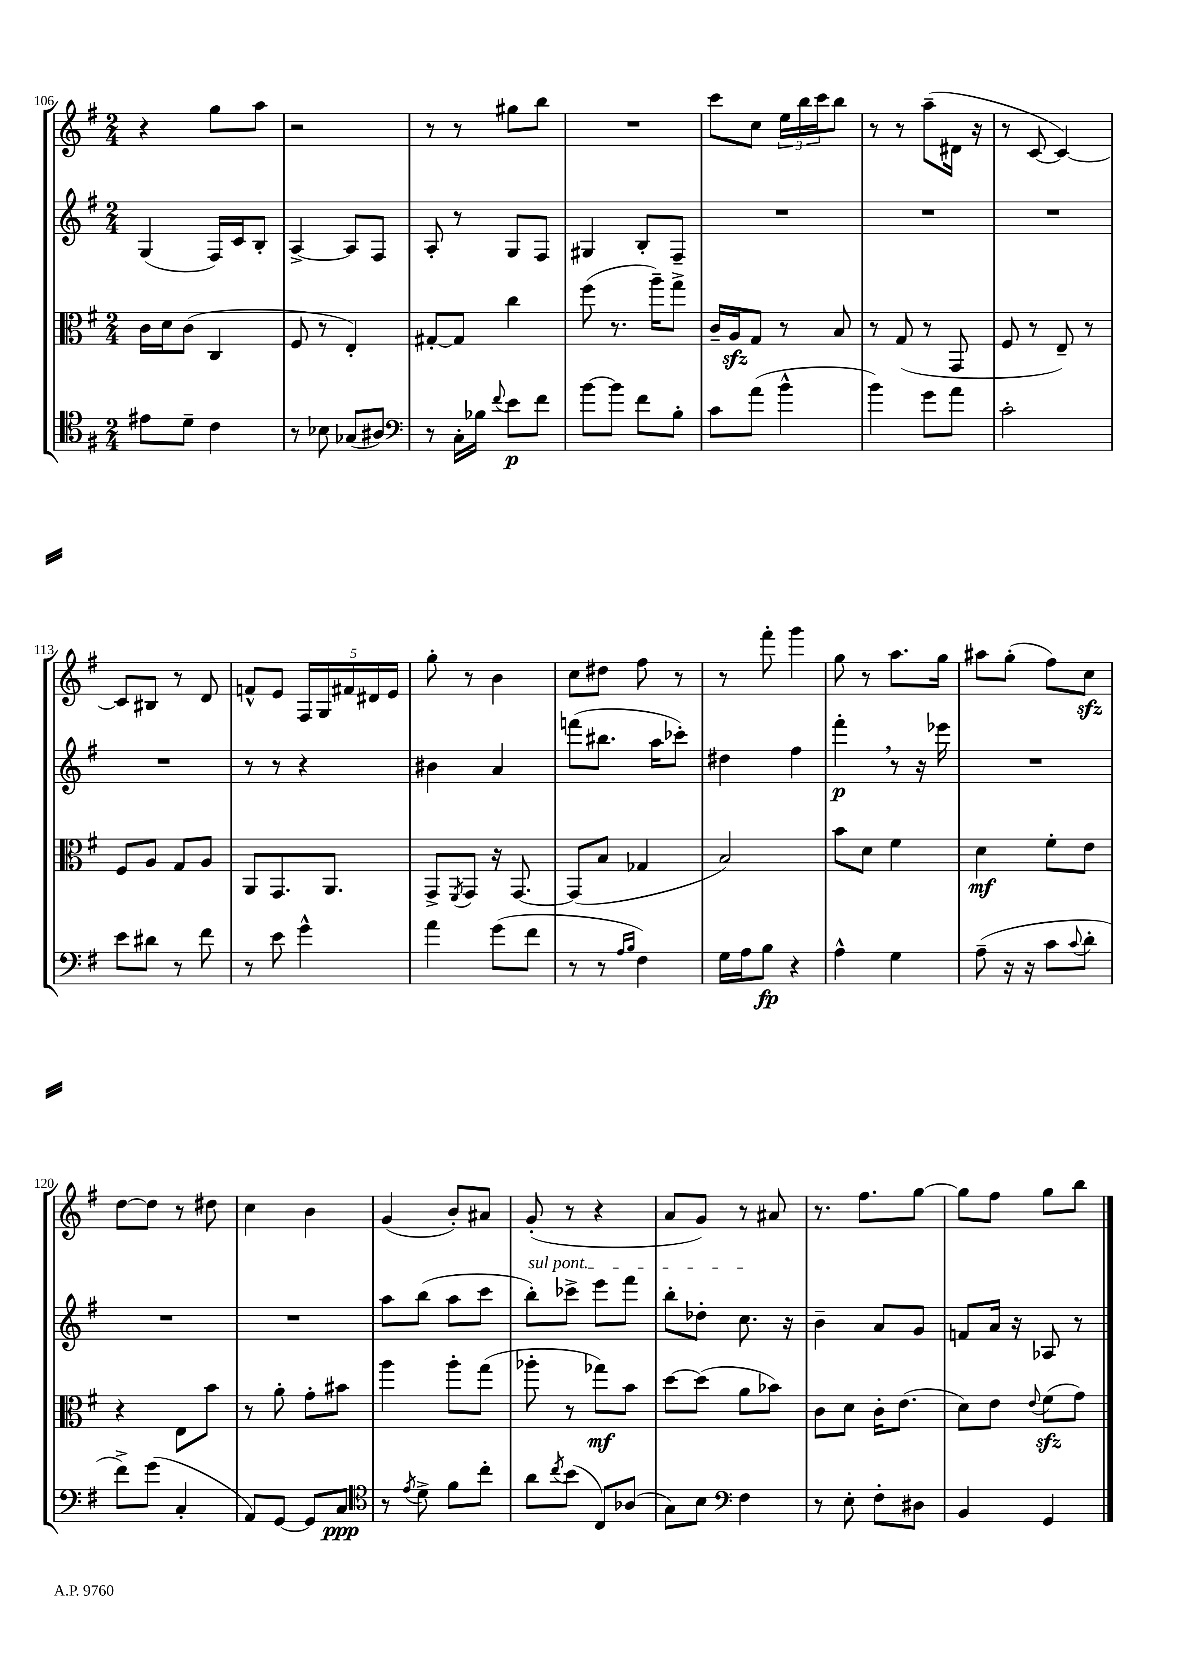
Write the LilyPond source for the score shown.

<<
\new StaffGroup <<
\new Staff = "s0" {
    \clef treble \key g \major \numericTimeSignature \time 2/4
    r4 g''8 a''8 |
    r2 |
    r8 r8 gis''8 b''8 |
    R2 |
    c'''8 c''8 \tuplet 3/2 { e''16 b''16 c'''16 } b''8 |
    r8 r8 a''8--( dis'16 r16 |
    r8 c'8~ c'4~) |
    c'8 bis8 r8 d'8 |
    f'8-^ e'8 \tuplet 5/4 { fis16 g16 fis'16 dis'16 e'16 } |
    g''8-. r8 b'4 |
    c''8 dis''8 fis''8 r8 |
    r8 fis'''8-. g'''4 |
    g''8 r8 a''8. g''16 |
    ais''8 g''8-.( fis''8) c''8\sfz |
    d''8~ d''8 r8 dis''8 |
    c''4 b'4 |
    g'4( b'8-.) ais'8 |
    g'8-.( r8 r4 |
    a'8 g'8) r8 ais'8 |
    r8. fis''8. g''8~ |
    g''8 fis''8 g''8 b''8 \bar "|." |
}
\new Staff = "s1" {
    \clef treble \key g \major \numericTimeSignature \time 2/4
    g4( fis16) c'16 b8-. |
    a4~-> a8 fis8 |
    a8-. r8 g8 fis8 |
    gis4 b8-. fis8-- |
    R2 |
    R2 |
    R2 |
    R2 |
    r8 r8 r4 |
    bis'4 a'4 |
    f'''8( bis''8. a''16 ces'''8-.) |
    dis''4 fis''4 |
    fis'''4-.\p \breathe r8 r16 ees'''16 |
    R2 |
    R2 |
    R2 |
    a''8 b''8( a''8 c'''8 |
    \once \override TextSpanner.bound-details.left.text = \markup { \italic "sul pont." } b''8-.\startTextSpan) ces'''8-> e'''8 fis'''8 |
    b''8-. des''8-. c''8.\stopTextSpan r16 |
    b'4-- a'8 g'8 |
    f'8 a'16 r16 aes8 r8 \bar "|." |
}
\new Staff = "s2" {
    \clef alto \key g \major \numericTimeSignature \time 2/4
    c'16 d'16 c'8( c4 |
    fis8 r8 e4-.) |
    gis8~-. gis8 c''4 |
    fis''8( r8. a''16--) g''8-> |
    c'16-- a16\sfz g8 r8 b8 |
    r8 g8( r8 g,8 |
    fis8 r8 e8--) r8 |
    fis8 a8 g8 a8 |
    a,8 g,8. a,8. |
    g,8-> \acciaccatura { fis,8 } g,8 r16 g,8.~ |
    g,8( b8 ges4 |
    b2) |
    b'8 d'8 fis'4 |
    d'4\mf fis'8-. e'8 |
    r4 e8 b'8 |
    r8 a'8-. g'8-. bis'8 |
    a''4 a''8-. g''8( |
    aes''8-. r8 ges''8\mf) b'8 |
    d''8~ d''8( a'8 bes'8) |
    c'8 d'8 c'16-. e'8.( |
    d'8) e'8 \appoggiatura { e'8 } fis'8\sfz( g'8) \bar "|." |
}
\new Staff = "s3" {
    \clef tenor \key g \major \numericTimeSignature \time 2/4
    eis'8 d'8-- c'4 |
    r8 bes8 ges8( ais8) |
    \clef bass r8 c16-. bes16 \appoggiatura { fis'8 } e'8\p fis'8 |
    b'8~ b'8 fis'8 b8-. |
    c'8 a'8( b'4-^ |
    b'4) g'8 a'8 |
    c'2-. |
    e'8 dis'8 r8 fis'8 |
    r8 e'8 g'4-^ |
    a'4 g'8( fis'8 |
    r8 r8 \grace { a16 b16 } fis4) |
    g16 a16 b8\fp r4 |
    a4-^ g4 |
    a8--( r16 r16 c'8 \appoggiatura { c'8 } d'8-. |
    fis'8->) g'8( c4-. |
    a,8) g,8~ g,8 c8\ppp |
    \clef tenor r8 \acciaccatura { e'8 } d'8-> fis'8 c''8-. |
    a'8 \acciaccatura { c''8 } b'8( c8) aes8( |
    g8) b8 \clef bass fis4 |
    r8 e8-. fis8-. dis8 |
    b,4 g,4 \bar "|." |
}
>>
>>
\layout { \context { \Score currentBarNumber = #106 } }
